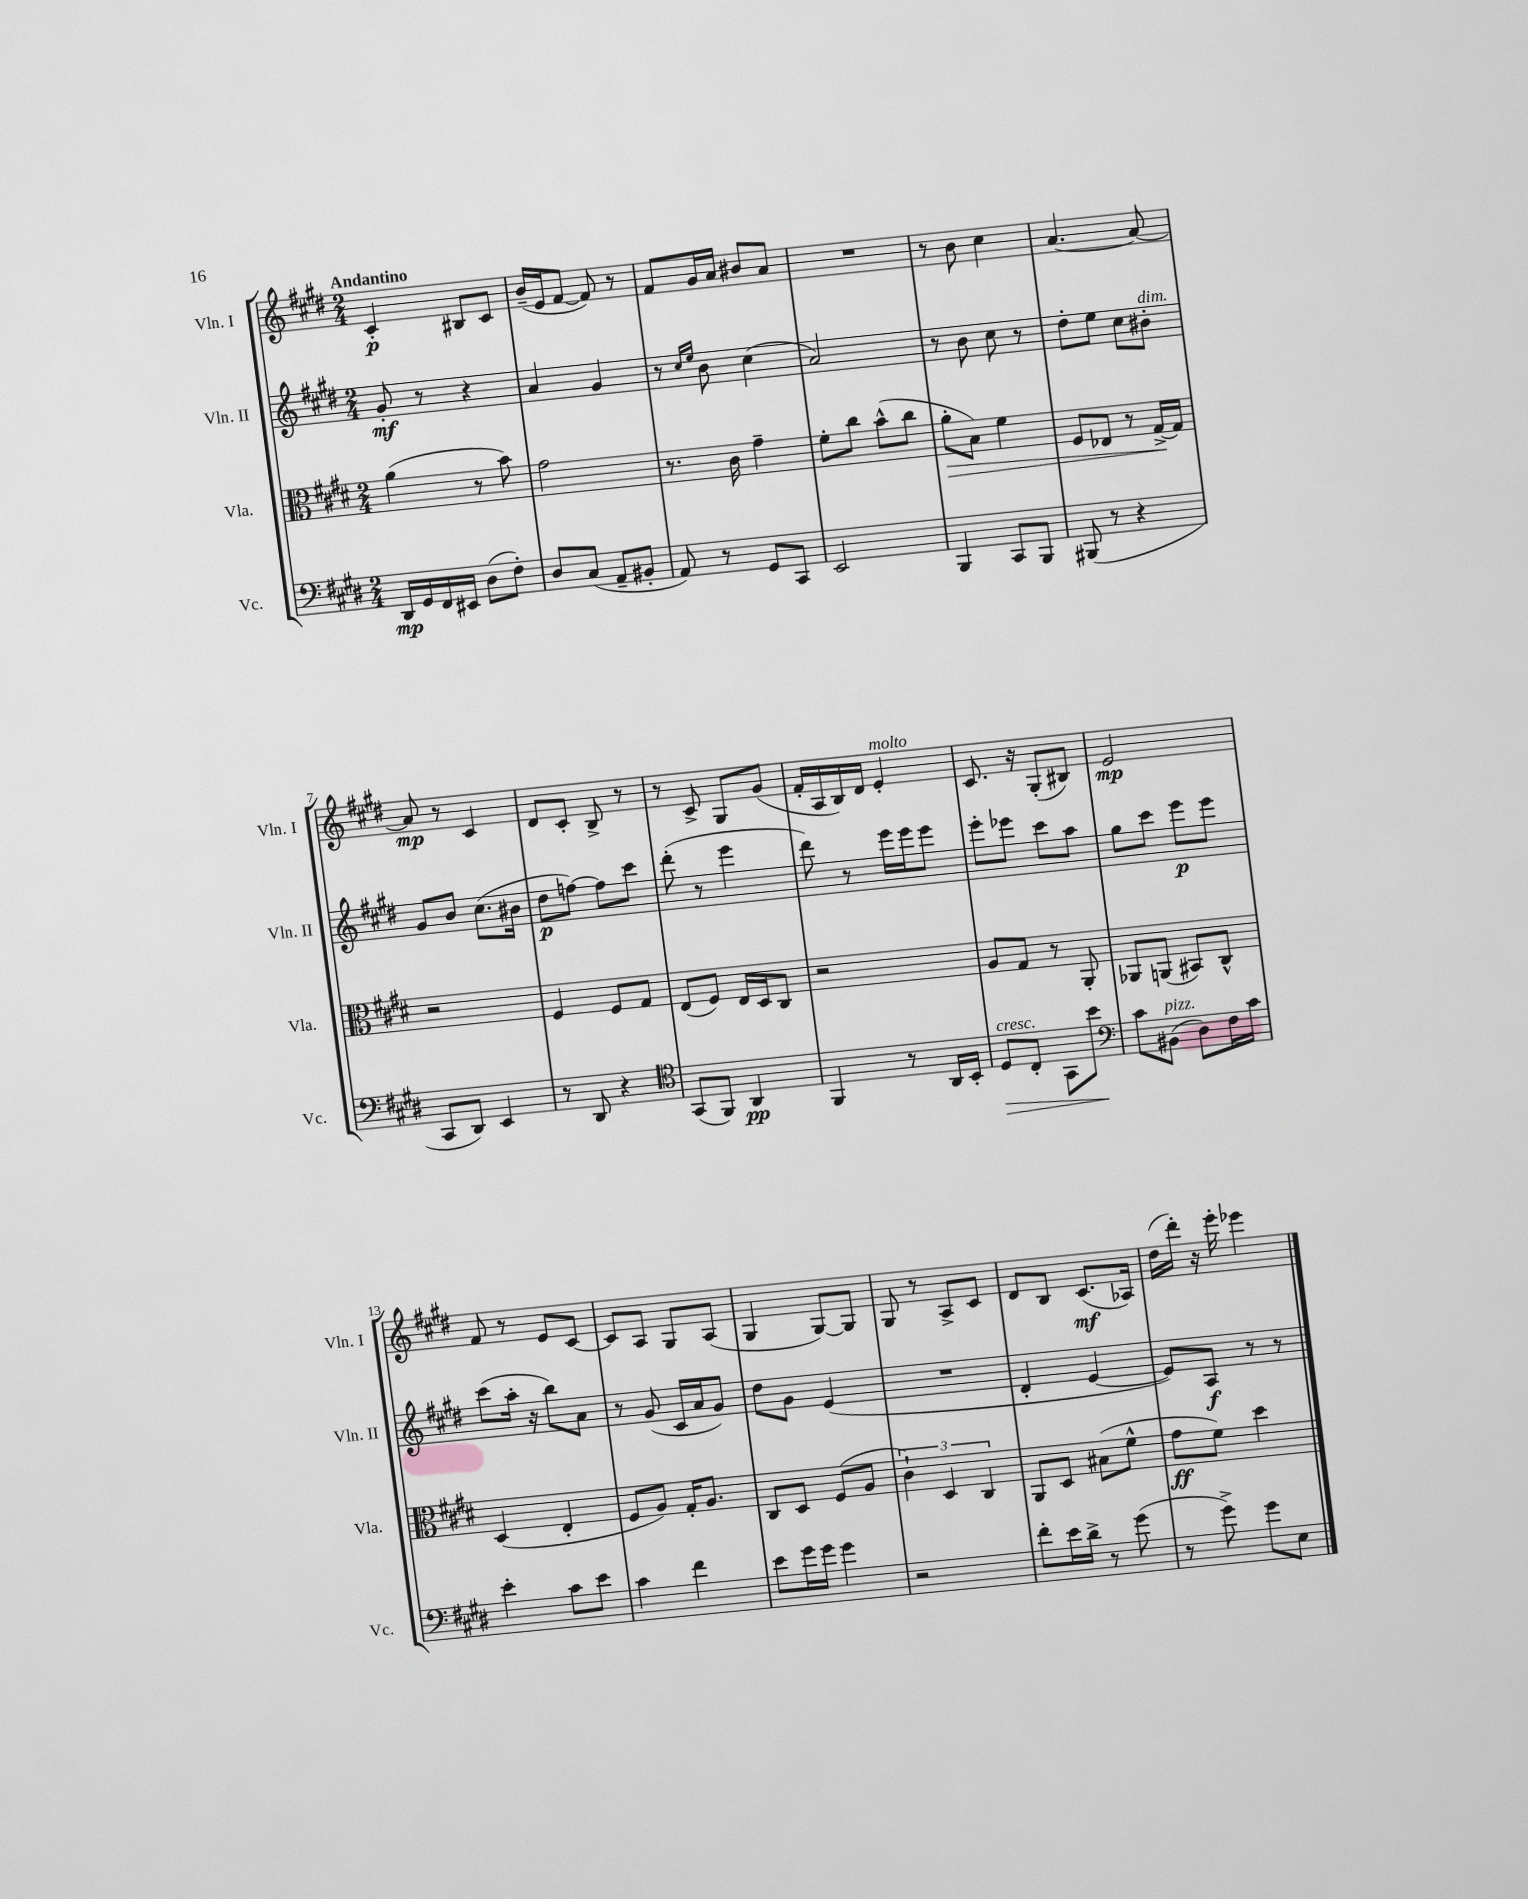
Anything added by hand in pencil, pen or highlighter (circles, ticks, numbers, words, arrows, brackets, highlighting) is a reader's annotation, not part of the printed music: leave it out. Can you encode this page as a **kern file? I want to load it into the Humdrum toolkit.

**kern	**kern	**kern	**kern
*staff4	*staff3	*staff2	*staff1
*clefF4	*clefC3	*clefG2	*clefG2
*k[f#c#g#d#]	*k[f#c#g#d#]	*k[f#c#g#d#]	*k[f#c#g#d#]
*M2/4	*M2/4	*M2/4	*M2/4
16DD#	(4a	8g#'	4c#'
16GG#	.	.	.
16FF#	.	8r	.
16EE#	.	.	.
(8D#	8r	4r	8B#
8F#')	8b)	.	8c#
=	=	=	=
8D#	2g#	4a	(16b~
.	.	.	16e
(8C#	.	.	[8f#
8AA~	.	4g#	8f#])
8BB#'	.	.	8r
=	=	=	=
8AA)	8.r	8r	8f#
.	.	16qqcc#	.
.	.	16qqee	.
8r	.	8b	16g#
.	16c#	.	16a
8GG#	4g#~	(4cc#	8b#
8CC#	.	.	8a
=	=	=	=
2EE	8f#'	2a)	2r
.	8cc#	.	.
.	(8b^^	.	.
.	8cc#	.	.
=	=	=	=
4BBB	8a'	8r	8r
.	8B)	8b	8b
8CC#	4f#	8cc#	4cc#
8BBB	.	8r	.
=	=	=	=
(8BBB#	8F#	8dd#'	[4.a
8r	8E-	8ee	.
4r	8r	8cc#	.
.	[16G#^	8b#'	8a_
.	16G#]	.	.
=	=	=	=
8CC#	2r	8g#	8a]
8DD#)	.	8b	8r
4EE	.	(8.cc#	4c#
.	.	16b#	.
=	=	=	=
8r	4F#	8dd#	8d#
8DD#	.	[8ff)	8c#'
4r	8F#	8ff]	8B^
.	8G#	8ccc#	8r
=	=	=	=
*clefC4	*	*	*
(8GG#	(8E	(8ddd#'	8r
8FF#)	8F#)	8r	8c#^
4AA	16E	4eee	8G#
.	16D#	.	.
.	8C#	.	(8g#
=	=	=	=
4FF#	2r	8ddd#)	16f#'
.	.	.	16A
.	.	8r	16B)
.	.	.	16d#
8r	.	16eee	4e'
.	.	16eee	.
16AA	.	8eee	.
16BB'	.	.	.
=	=	=	=
8D#	8A	8eee'	8.c#
8C#'	8G#	8eee-	.
.	.	.	16r
8GG#	8r	8ccc#	(8G#'
8b	8AA'	8aa	8B#)
=	=	=	=
*clefF4	*	*	*
8c#	8AA-	8gg#	2e
(8BB#	(8AA	8ccc#	.
8D#)	8BB#)	8eee	.
16F#	8C#^^	8eee	.
16c#	.	.	.
=	=	=	=
4e'	(4D#	(8ccc#	8f#
.	.	16aa'	8r
.	.	16r	.
8c#	4E'	8bb)	8e
8e	.	8a	[8c#
=	=	=	=
4c#	8F#	8r	8c#]
.	8A)	(8g#	8A
4f#	16G#'	16c#	8G#
.	8.A	16a	.
.	.	8g#)	(8A
=	=	=	=
8e	8C#	8dd#	4G#
16g#	8D#	8g#	.
16g#	.	.	.
4g#	(8F#	(4e	[8G#)
.	8A	.	8G#]
=	=	=	=
2r	6c#`)	2r	8G#
.	.	.	8r
.	6D#	.	.
.	.	.	8A^
.	6C#	.	.
.	.	.	8c#
=	=	=	=
8f#'	8AA	4d#'	8d#
16e	8D#	.	8B
16d#^	.	.	.
8r	(8B#	[4e	(8.c#
(8g#	8f#^^	.	.
.	.	.	16A-)
=	=	=	=
8r	8g#	8e])	(16dd#
.	.	.	16ddd#')
8g#^)	8f#)	8A	16r
.	.	.	16eee'
8g#	4dd#	8r	4eee-
8E	.	8r	.
==	==	==	==
*-	*-	*-	*-
